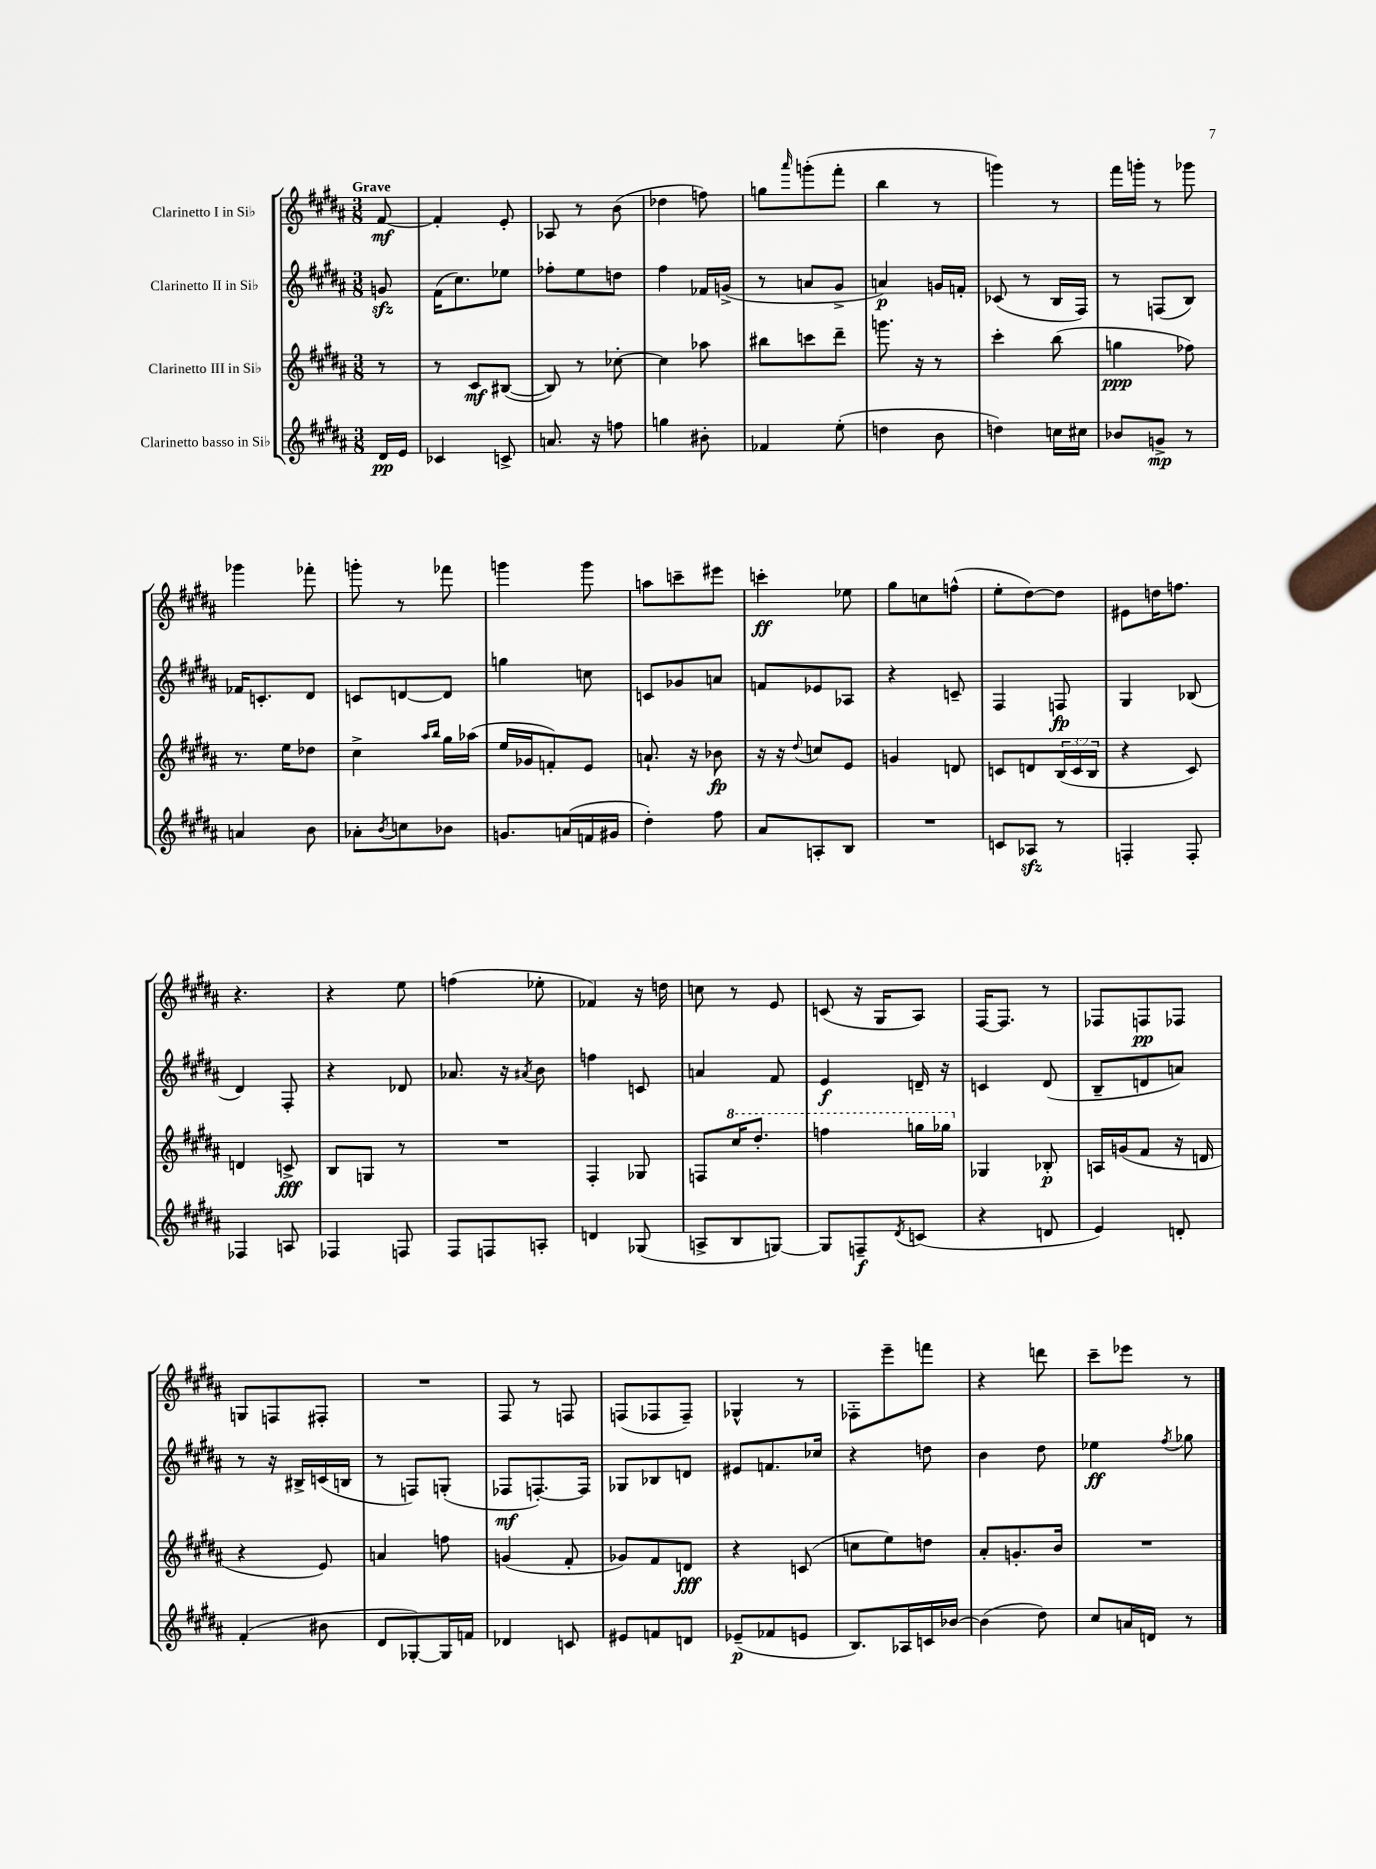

**kern	**kern	**kern	**kern
*staff4	*staff3	*staff2	*staff1
*clefG2	*clefG2	*clefG2	*clefG2
*k[f#c#g#d#a#]	*k[f#c#g#d#a#]	*k[f#c#g#d#a#]	*k[f#c#g#d#a#]
*M3/8	*M3/8	*M3/8	*M3/8
16d#/LL	8r	8g/	[8f#/
16e/JJ	.	.	.
=	=	=	=
4c-/	8r	(16f#\LK	4f#'/]
.	.	8.cc#\)	.
.	8c#/L	.	.
8c^/	([8B#/J	8ee-\J	8e'/
=	=	=	=
8.a/	8B#/])	8ff-'\L	8A-/
.	8r	8ee\	8r
16r	.	.	.
8ff\	[8cc-'\	8dd\J	(8b\
=	=	=	=
4gg\	4cc-\]	4ff#\	4dd-\
8b#'\	8aa-\	16f-/LL	8ff\)
.	.	(16g^/JJ	.
=	=	=	=
4f-/	8bb#\L	8r	8gg\L
.	.	.	16qqaaa#/
.	8ccc\	8a/L	(8ggg'\
(8ee'\	8ddd#~\J	8g#^/J	8fff#'\J
=	=	=	=
4dd\	8.ggg\	4a/)	4bb\
.	16r	.	.
8b\	8r	16g/LL	8r
.	.	16f'/JJ	.
=	=	=	=
4dd\)	4ccc#'\	(8c-/	4ggg\)
.	.	8r	.
16cc\LL	(8bb\	16B/LL	8r
16cc#\JJ	.	16F#/JJ)	.
=	=	=	=
8b-/L	4gg\	8r	16fff#\LL
.	.	.	16ggg'\JJ
8g^/J	.	(8F/L	8r
8r	8ff-\)	8B/J)	8ggg-\
=	=	=	=
4a/	8.r	16f-/LK	4ggg-\
.	.	8.c'/	.
.	16ee\LK	.	.
8b\	8dd-\J	8d#/J	8fff-'\
=	=	=	=
8a-'\L	4cc#^\	8c/L	8ggg'\
8qb/	.	.	.
8cc\	.	[8d/	8r
.	16qqaa#/LL	.	.
.	16qqbb/JJ	.	.
8b-\J	16gg#\LL	8d/]J	8fff-\
.	(16aa-\JJ	.	.
=	=	=	=
8.g/L	16ee/LL	4gg\	4ggg\
.	16g-/J	.	.
.	8f'/)	.	.
(16a/L	.	.	.
16f/	8e/J	8cc\	8ggg\
16g#/JJ	.	.	.
=	=	=	=
4dd#'\)	8.a`/	8c/L	8aa\L
.	.	8g-/	8ccc~\
.	16r	.	.
8ff#\	8b-\	8a/J	8eee#\J
=	=	=	=
8a#/L	16r	8f/L	4ccc'\
.	16r	.	.
.	8qqdd#/	.	.
8A'/	8cc/L	8e-/	.
8B/J	8e/J	8A-/J	8ee-\
=	=	=	=
4.r	4g/	4r	8gg#\L
.	.	.	8cc\
.	8d/	8c~/	(8ff^^\J
=	=	=	=
8c/L	8c/L	4F#/	8ee'\L
8A-/J	8d/	.	[8dd#\)
8r	(24B/L	8F/	8dd#\]J
.	24c/	.	.
.	24B/JJ	.	.
=	=	=	=
4F'/	4r	4G#/	8e#\L
.	.	.	16dd\K
.	.	.	8.ff\J
8F'/	8c#/)	(8B-/	.
=	=	=	=
4F-/	4d/	4d#/)	4.r
8A/	8c^/	8F#'/	.
=	=	=	=
4F-/	8B/L	4r	4r
.	8G/J	.	.
8F/	8r	8d-/	8ee\
=	=	=	=
8F#/L	4.r	8.a-/	(4ff\
8F/	.	.	.
.	.	16r	.
.	.	8qa#/	.
8A'/J	.	8b\	8ee-'\
=	=	=	=
4d/	4F#'/	4ff\	4f-/)
(8G-/	8G-/	8c/	16r
.	.	.	16dd\
=	=	=	=
8A^/L	8F/L	4a/	8cc\
8B/	16ccc#/K	.	8r
.	8.ddd#'/J	.	.
[8G/J)	.	8f#/	8e/
=	=	=	=
8G/]L	4fff\	4e/	(8c/
8F~/	.	.	16r
.	.	.	16G#/LK
8qd#/	.	.	.
(8c/J	16ggg\LL	16d~/	8A#/J)
.	16ggg-\JJ	16r	.
=	=	=	=
4r	4G-/	4c/	[16F#/LK
.	.	.	8.F#/]J
8d/	8B-'/	(8d#/	8r
=	=	=	=
4e/)	16A/LL	8B~/L	8F-/L
.	(16g/J	.	.
.	8f#/J	8d/	8F/
8d'/	16r	8a/J)	8F-/J
.	16d/	.	.
=	=	=	=
(4f#'/	4r	8r	8G/L
.	.	16r	8F/
.	.	16B#^/LL	.
8b#\	8e/)	(16c/	8F#'/J
.	.	16B/JJ	.
=	=	=	=
8d#/L	4a/	8r	4.r
[8G-'/)	.	8F/L)	.
16G-/]L	8ff\	(8G'/J	.
16f/JJ	.	.	.
=	=	=	=
4d-/	(4g/	8F-/L	8F#/
.	.	[8.F'/)	8r
8c/	8f#'/	.	8F/
.	.	16F/]Jk	.
=	=	=	=
8e#/L	8g-/L)	8G-/L	(8F/L
8f/	8f#/	8B-/	8F-/
8d/J	8d/J	8d/J	8F-~/J)
=	=	=	=
(8e-~/L	4r	8e#/L	4G-^^/
8f-/	.	8.f/	.
8e/J	(8c/	.	8r
.	.	16cc-/Jk	.
=	=	=	=
8.B/L)	8cc\L	4r	8F-'\L
.	8ee\)	.	8eee~\
16A-/L	.	.	.
16c/	8dd\J	8dd\	8fff\J
[16b-/JJ	.	.	.
=	=	=	=
(4b-\]	8a#'/L	4b\	4r
.	8.g'/	.	.
8dd#\)	.	8dd#\	8ddd\
.	16b/Jk	.	.
=	=	=	=
8cc#/L	4.r	4ee-\	8ccc#~\L
16a/L	.	.	8eee-\J
16d/JJ	.	.	.
.	.	8qff#/	.
8r	.	8gg-\	8r
==	==	==	==
*-	*-	*-	*-
